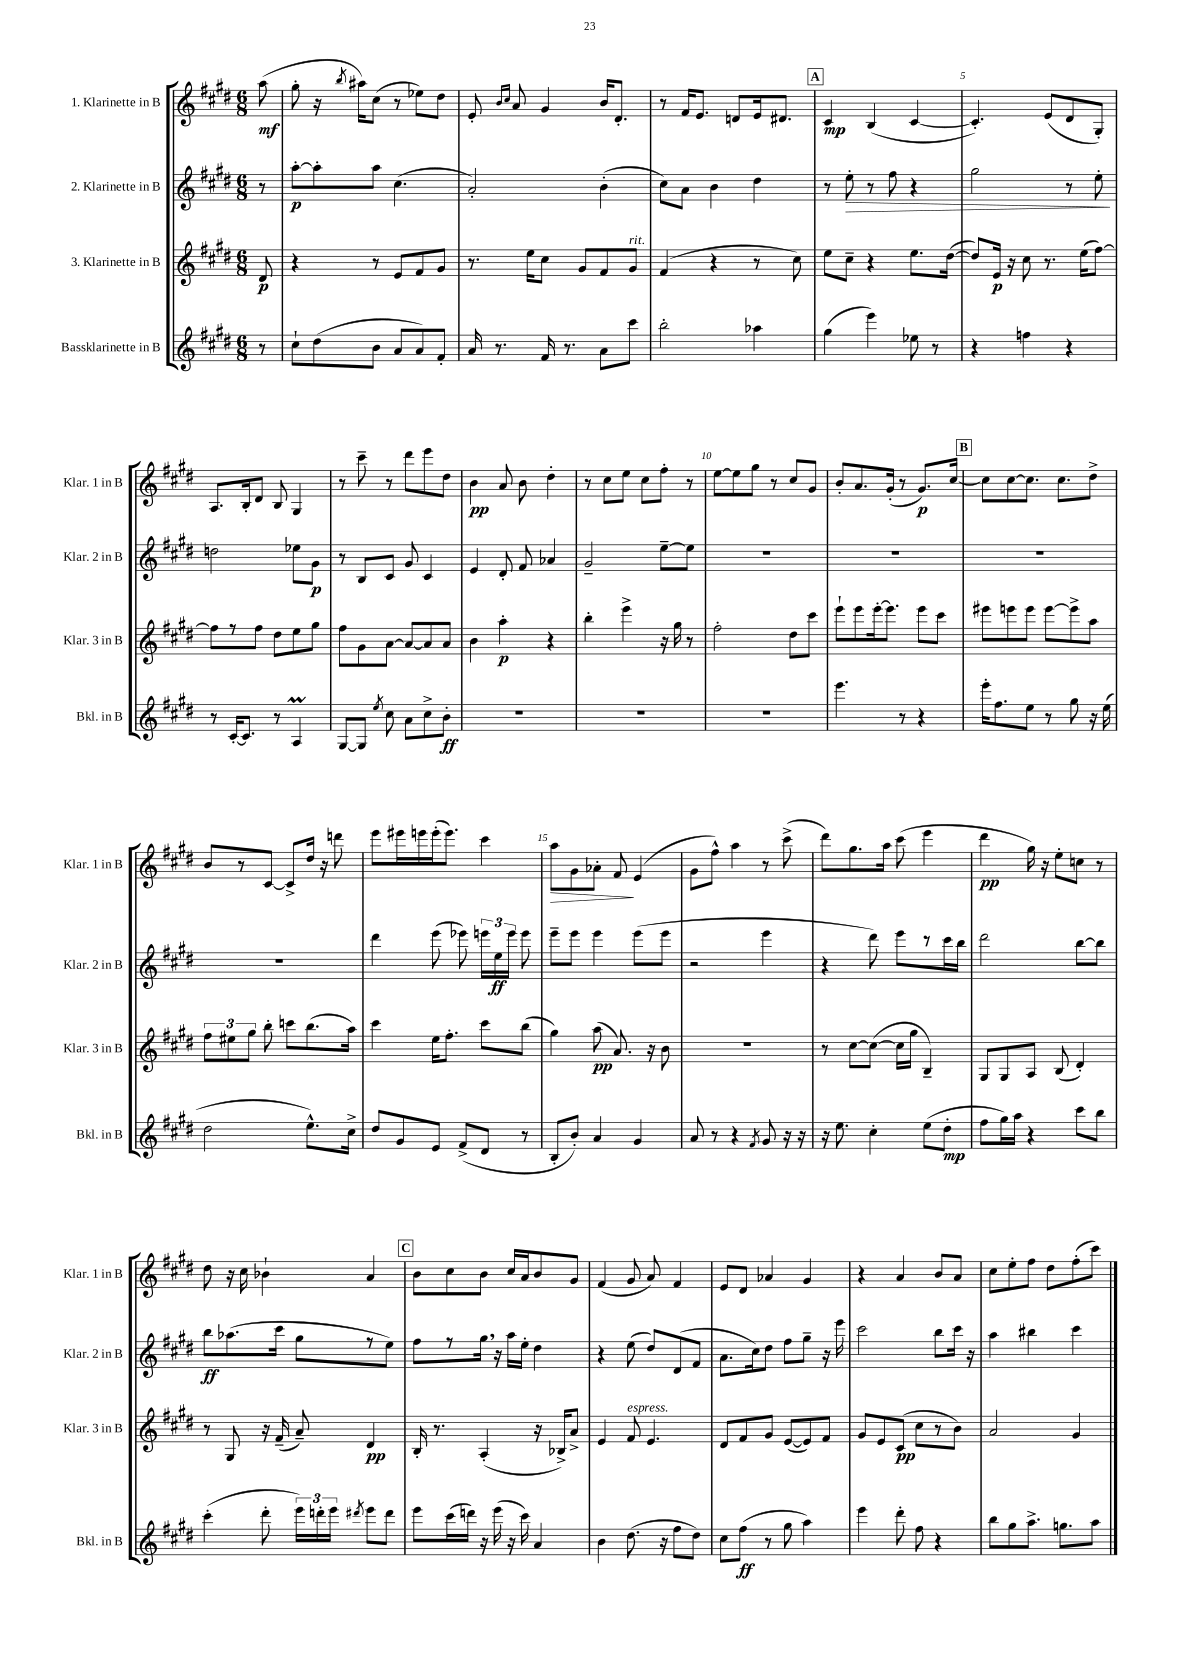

**kern	**kern	**kern	**kern
*staff4	*staff3	*staff2	*staff1
*clefG2	*clefG2	*clefG2	*clefG2
*k[f#c#g#d#]	*k[f#c#g#d#]	*k[f#c#g#d#]	*k[f#c#g#d#]
*M6/8	*M6/8	*M6/8	*M6/8
8r	8d#	8r	(8aa
=	=	=	=
8cc#`	4r	[8aa'	8gg#'
(8dd#	.	8aa']	16r
.	.	.	8qbb
.	.	.	16aa#)
8b	8r	8aa	(8cc#
8a	8e	(4.cc#	8r
8a)	8f#	.	8ee-)
8f#'	8g#	.	8dd#
=	=	=	=
16a	8.r	2a')	8e'
8.r	.	.	.
.	.	.	16qqb
.	.	.	16qqcc#
.	.	.	8a
.	16ee	.	.
16f#	8cc#	.	4g#
8.r	.	.	.
.	8g#	.	.
8a	8f#	(4b'	16b
.	.	.	8.d#'
8ccc#	8g#	.	.
=	=	=	=
2bb'	(4f#	8cc#)	8r
.	.	8a	16f#
.	.	.	8.e
.	4r	4b	.
.	.	.	8d
4aa-	8r	4dd#	16e
.	.	.	8.d#
.	8cc#)	.	.
=	=	=	=
(4gg#	8ee	8r	4c#
.	8cc#~	8ee'	.
4eee)	4r	8r	(4B
.	.	8ff#	.
8ee-	8.ee	4r	[4c#
8r	.	.	.
.	([16dd#	.	.
=	=	=	=
4r	8dd#])	2gg#	4.c#'])
.	16e	.	.
.	16r	.	.
4ff	8cc#	.	.
.	8.r	.	(8e
4r	.	8r	8d#
.	(16ee	.	.
.	[8ff#)	8ee'	8G#')
=	=	=	=
8r	8ff#]	2dd	8.A
[16c#'	8r	.	.
8.c#]	.	.	16B'
.	8ff#	.	8d#
8r	8dd#	.	8B
4A	8ee	8ee-	4G#
.	8gg#	8g#	.
=	=	=	=
[8G#	8ff#	8r	8r
8G#]	8g#	8B	8ccc#~
8qee	.	.	.
8cc#	[8a	8c#	8r
8a	8a_	8g#	8ddd#
8cc#^	8a]	4c#	8eee
8b'	8a	.	8dd#
=	=	=	=
2.r	4b	4e	4b
.	4aa'	8d#'	8a
.	.	8f#	8b
.	4r	4a-	4dd#'
=	=	=	=
2.r	4bb'	2g#~	8r
.	.	.	8cc#
.	4eee^	.	8ee
.	.	.	8cc#
.	16r	[8ee~	8ff#'
.	16gg#	.	.
.	8r	8ee]	8r
=	=	=	=
2.r	2ff#'	2.r	[8ee
.	.	.	8ee]
.	.	.	8gg#
.	.	.	8r
.	8dd#	.	8cc#
.	8ccc#	.	8g#
=	=	=	=
4.eee	8eee`	2.r	8b'
.	8eee	.	8.a
.	[16eee'	.	.
.	8.eee]	.	(16g#'
8r	.	.	8r
4r	8eee	.	8.g#)
.	8ccc#	.	.
.	.	.	[16cc#
=	=	=	=
16eee'	8eee#	2.r	8cc#]
8.ff#	.	.	.
.	8eee	.	[8cc#
8ee	8eee	.	8.cc#]
8r	[8eee	.	.
.	.	.	8.cc#
8gg#	8eee^]	.	.
16r	8aa	.	8dd#^
(16ee	.	.	.
=	=	=	=
2dd#	12ff#	2.r	8b
.	12ee#	.	.
.	.	.	8r
.	12gg#	.	.
.	8bb'	.	[8c#
.	8ccc	.	8c#^]
8.ee^^)	(8.bb	.	16dd#
.	.	.	16r
.	.	.	8ddd
16cc#^	16aa)	.	.
=	=	=	=
8dd#	4ccc#	4ddd#	8eee
8g#	.	.	16eee#
.	.	.	16eee
8e	16ee	(8eee	(16eee'
.	8.ff#'	.	8.eee)
(8f#^	.	8eee-)	.
8d#	8ccc#	24eee	4ccc#
.	.	24ee	.
.	.	24eee	.
8r	(8bb	8eee	.
=	=	=	=
8B'	4gg#)	8eee~	8aa
8b')	.	8eee	8g#
4a	(8aa	4eee	8a-'
.	8.a)	.	8f#
4g#	.	(8eee	(4e
.	16r	.	.
.	8b	8eee	.
=	=	=	=
8a	2.r	2r	8g#
8r	.	.	8ff#^^)
4r	.	.	4aa
8qf#	.	.	.
8g#	.	4eee	8r
16r	.	.	(8ccc#^
16r	.	.	.
=	=	=	=
16r	8r	4r	8ddd#)
8.ee	.	.	.
.	[8cc#	.	8.gg#
4cc#'	(8cc#_	8ddd#)	.
.	.	.	16aa
.	16cc#]	8eee	(8ccc#
.	16gg#	.	.
(8ee	4B~)	8r	4eee
8dd#'	.	16ccc#	.
.	.	16bb	.
=	=	=	=
8ff#	8G#	2ddd#	4ddd#
16gg#)	8G#	.	.
16aa	.	.	.
4r	8A	.	16gg#)
.	.	.	16r
.	(8B	.	8ee'
8ccc#	4d#')	[8bb	8cc
8bb	.	8bb]	8r
=	=	=	=
(4ccc#'	8r	8bb	8dd#
.	8G#	(8.aa-	16r
.	.	.	16cc#
8ddd#'	16r	.	4b-`
.	(16f#~	16ccc#	.
24eee)	8a~)	8gg#	.
24ddd'	.	.	.
24eee	.	.	.
8qddd#	.	.	.
8eee	4d#	8r	4a
8ddd#	.	8ee)	.
=	=	=	=
8eee	16B'	8ff#	8b
.	8.r	.	.
(16ccc#	.	8r	8cc#
16ddd)	.	.	.
16r	(4A'	16gg#	8b
(16eee	.	16r	.
16r	.	16aa	16cc#
16ccc#)	.	16ee'	16a
4a	16r	4dd#	8b
.	16B-^)	.	.
.	8a^	.	8g#
=	=	=	=
4b	4e	4r	(4f#
(8.dd#	8f#	(8ee	8g#
.	4.e	8dd#)	8a)
16r	.	.	.
8ff#	.	(8d#	4f#
8dd#)	.	8f#	.
=	=	=	=
8cc#	8d#	8.a	8e
(8ff#	8f#	.	8d#
.	.	16cc#)	.
8r	8g#	8dd#	4a-
8gg#	([8e	8ff#	.
4aa)	8e])	8gg#~	4g#
.	8f#	16r	.
.	.	16eee	.
=	=	=	=
4eee	8g#	2ccc#	4r
.	8e	.	.
8ddd#'	(8c#	.	4a
8ff#	8cc#	.	.
4r	8r	8bb	8b
.	8b)	16ccc#	8a
.	.	16r	.
=	=	=	=
8bb	2a	4aa	8cc#
8gg#	.	.	8ee'
8.aa^	.	4bb#	8ff#
.	.	.	8dd#
8.gg	.	.	.
.	4g#	4ccc#	(8ff#'
8aa	.	.	8ccc#)
==	==	==	==
*-	*-	*-	*-
